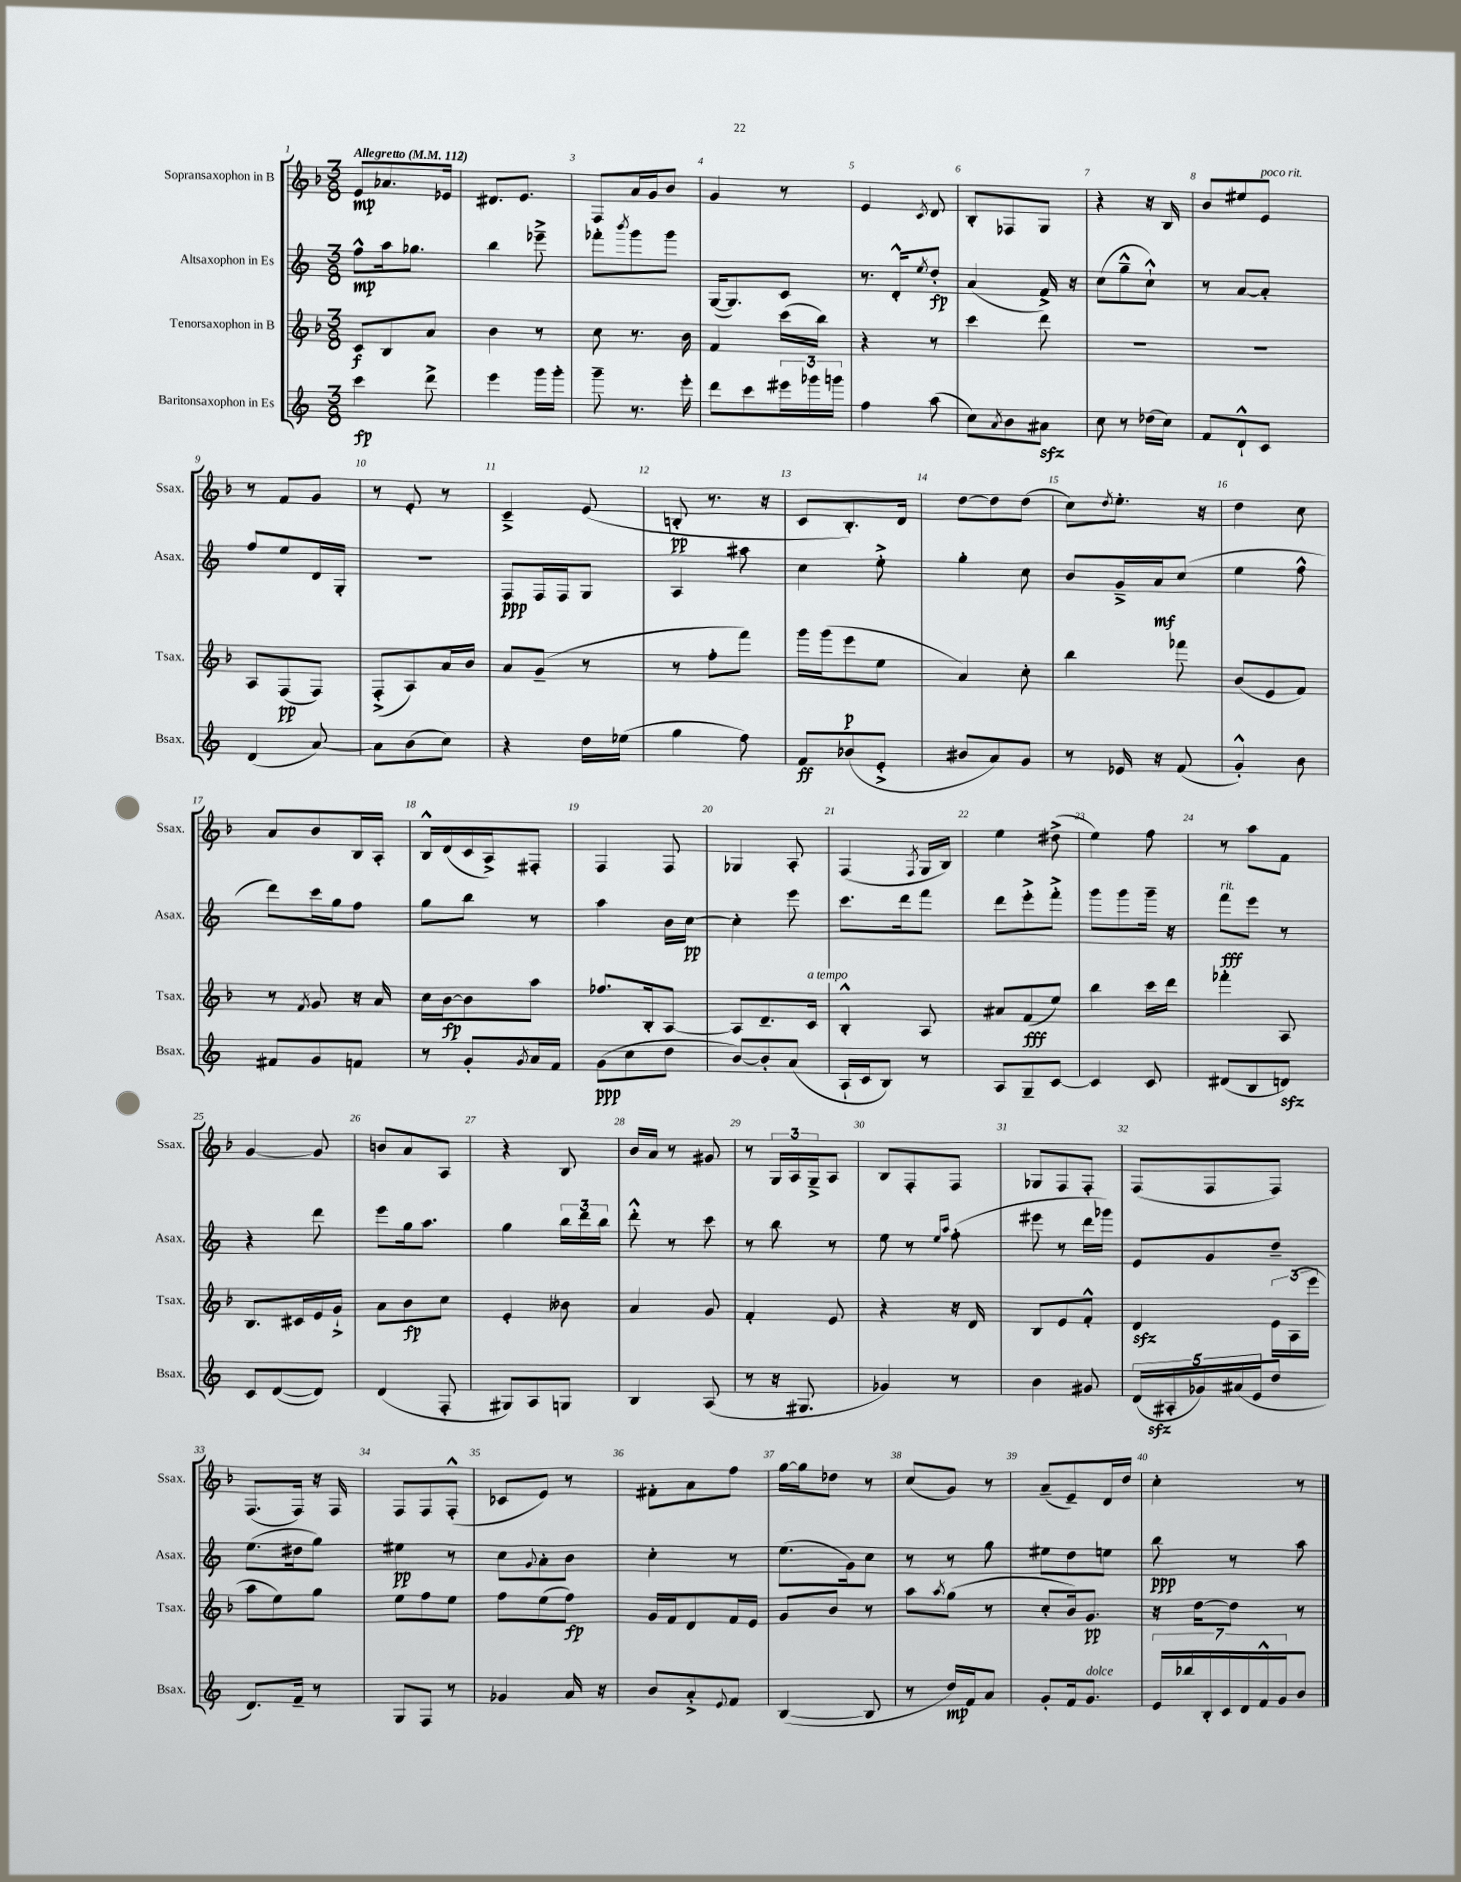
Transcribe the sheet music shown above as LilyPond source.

<<
\new StaffGroup <<
\new Staff = "s0" \with { instrumentName = "Sopransaxophon in B" shortInstrumentName = "Ssax." } {
    \clef treble \key f \major \numericTimeSignature \time 3/8 \tempo "Allegretto" 4 = 112
    e'8\mp aes'8. ees'16 |
    dis'8. e'8. |
    f8 a'16 g'16 bes'8 |
    g'4 r8 |
    e'4 \acciaccatura { c'8 } d'8 |
    bes8-. fes8 g8 |
    r4 r16 bes16 |
    bes'8 eis''8 e'8^\markup { \italic "poco rit." } |
    r8 f'8 g'8 |
    r8 e'8-. r8 |
    c'4---> e'8( |
    b8-.\pp r8. r16 |
    c'8 bes8.-.) d'16 |
    d''8~ d''8 d''8( |
    c''8) \acciaccatura { d''8 } e''8.-. r16 |
    d''4 c''8 |
    a'8 bes'8 bes16 a16-. |
    bes16-^ d'16( c'16 a16->) fis8-. |
    f4 f8 |
    ges4 a8-. |
    f4( \acciaccatura { f8 } g16 bes16) |
    e''4 dis''8->( |
    e''4) f''8 |
    r8 a''8 f'8 |
    g'4~ g'8 |
    b'8 a'8 a8 |
    r4 bes8 |
    bes'16 a'16 r8 gis'8 |
    r8 \tuplet 3/2 { g16 a16 g16---> } a8 |
    bes8 f8-. f8 |
    ges8 f8 f8-. |
    f8( f8 f8) |
    f8.( f16) r16 f16 |
    f8 f8 f8-.-^( |
    ces'8 e'8) r8 |
    fis'8-. a'8 f''8 |
    g''16~ g''16 des''8 r8 |
    c''8( g'8) r8 |
    a'8--( e'8--) d'16 d''16 |
    c''4-. r8 \bar "|." |
}
\new Staff = "s1" \with { instrumentName = "Altsaxophon in Es" shortInstrumentName = "Asax." } {
    \clef treble \key c \major \numericTimeSignature \time 3/8
    f''8-^\mp a''16 ges''8. |
    b''4 ees'''8---> |
    fes'''8-. \acciaccatura { b'''8 } g'''8 g'''8 |
    g16~( g8.) c'8 |
    r8. d'16-.-^ \acciaccatura { e''8 } d''8-.\fp |
    a'4( f'16->) r16 |
    c''8( g''8---^ c''8-!-^) |
    r8 a'8~ a'8-. |
    f''8 e''8 d'16 g16-. |
    R4. |
    f8\ppp f16 f16 g8 |
    a4 ais''8 |
    c''4 e''8-.-> |
    g''4-. c''8 |
    b'8 g'16---> a'16\mf c''8( |
    e''4 f''8-^ |
    d'''8) c'''16 g''16 f''8 |
    g''8 b''8 r8 |
    a''4 b'16 c''16~\pp |
    c''4-. e'''8 |
    c'''8. d'''16 f'''8 |
    d'''8 e'''8-.-> f'''8-.-> |
    g'''8 g'''8 g'''16-- r16 |
    f'''8\fff^\markup { \italic "rit." } e'''8 r8 |
    r4 d'''8 |
    e'''8 g''16 a''8. |
    g''4 \tuplet 3/2 { b''16 d'''16 b''16 } |
    d'''8-.-^ r8 c'''8 |
    r8 b''8 r8 |
    e''8 r8 \grace { e''16 a''16 } f''8-.( |
    eis'''8 r8 d'''16 ges'''16) |
    e'8 g'8 d''8-- |
    e''8.( dis''16 g''8) |
    eis''4\pp r8 |
    c''8 \appoggiatura { g'8 } a'8-. b'8 |
    c''4-. r8 |
    e''8.( g'16) c''8 |
    r8 r8 g''8 |
    eis''8 d''8 e''8 |
    b''8\ppp r8 a''8 \bar "|." |
}
\new Staff = "s2" \with { instrumentName = "Tenorsaxophon in B" shortInstrumentName = "Tsax." } {
    \clef treble \key f \major \numericTimeSignature \time 3/8
    c'8\f bes8 a'8 |
    bes'4 r8 |
    c''8 r8. bes'16 |
    f'4 c'''16( bes''16) |
    r4 r8 |
    c'''4 d'''8 |
    R4. |
    R4. |
    a8 f8\pp( f8) |
    f8-.->( a8) a'16 bes'16 |
    a'8 g'8--( r8 |
    r8 f''8-. f'''8) |
    g'''16 g'''16( e'''8\p e''8 |
    a'4) c''8-. |
    bes''4 fes'''8 |
    bes'8( e'8 f'8) |
    r8 \acciaccatura { f'8 } g'8 r16 a'16 |
    c''16 bes'16~\fp bes'8 a''8 |
    fes''8. bes16-. a8~ |
    a8 d'8.-- c'16^\markup { \italic "a tempo" } |
    bes4-.-^ a8 |
    ais'8 f'8\fff( e''8) |
    bes''4 c'''16 d'''16 |
    fes'''4-. a8 |
    bes8. cis'16 e'16 g'16-!-> |
    a'8 bes'8\fp c''8 |
    e'4-. beses'8 |
    a'4 g'8 |
    f'4-. e'8 |
    r4 r16 d'16 |
    bes8 e'8 f'8-.-^ |
    d'4\sfz \tuplet 3/2 { e'16 a16( e'''16 } |
    a''8 e''8) g''8 |
    e''8 f''8 e''8 |
    f''8 e''8( f''8\fp) |
    g'16 f'16 d'8 f'16 e'16 |
    g'8 bes'8 r8 |
    a''8 \acciaccatura { a''8 } g''8( r8 |
    c''8-. bes'16) g'8.\pp |
    r16 d''16~ d''8 r8 \bar "|." |
}
\new Staff = "s3" \with { instrumentName = "Baritonsaxophon in Es" shortInstrumentName = "Bsax." } {
    \clef treble \key c \major \numericTimeSignature \time 3/8
    c'''4\fp d'''8-> |
    e'''4 g'''16 g'''16-. |
    g'''8-- r8. e'''16-. |
    d'''8 c'''8 \tuplet 3/2 { eis'''16 ges'''16 g'''16 } |
    f''4 a''8( |
    c''8) \acciaccatura { a'8 } b'8 ais'8\sfz |
    c''8 r8 des''16( c''16) |
    f'8 d'8-!-^ c'8 |
    d'4( a'8~) |
    a'8 b'8( c''8) |
    r4 d''16 ees''16( |
    g''4 f''8) |
    f'8\ff bes'8( e'8-.-> |
    bis'8 a'8) g'8 |
    r8 ees'16 r16 f'8( |
    g'4-.-^) b'8 |
    fis'8 g'8 f'8 |
    r8 g'8-. \acciaccatura { g'8 } a'16 f'16 |
    g'8\ppp( c''8 d''8 |
    b'8~) b'8-. a'8( |
    a16-! c'16 b8) r8 |
    a8 g8-- c'8~ |
    c'4 c'8 |
    dis'8( b8 d'8\sfz) |
    c'8 d'8~( d'8) |
    d'4( f8-. |
    gis8) a8 g8 |
    b4 a8( |
    r8 r16 gis8. |
    ges'4) r8 |
    b'4 gis'8 |
    \tuplet 5/4 { d'16( ais16-.\sfz ges'16) ais'16( e'16 } d''8 |
    d'8.) f'16-- r8 |
    g8 f8 r8 |
    ges'4 a'16 r16 |
    b'8 a'8-.-> \appoggiatura { e'8 } f'8 |
    b4~( b8 |
    r8 d''16\mp) f'16 a'8 |
    g'8-. f'16 g'8.^\markup { \italic "dolce" } |
    \tuplet 7/4 { e'16 bes''16 b16-. c'16 d'16 f'16-^ g'16 } b'8 \bar "|." |
}
>>
>>
\layout { \context { \Score \override BarNumber.break-visibility = ##(#f #t #t) barNumberVisibility = #all-bar-numbers-visible } }
